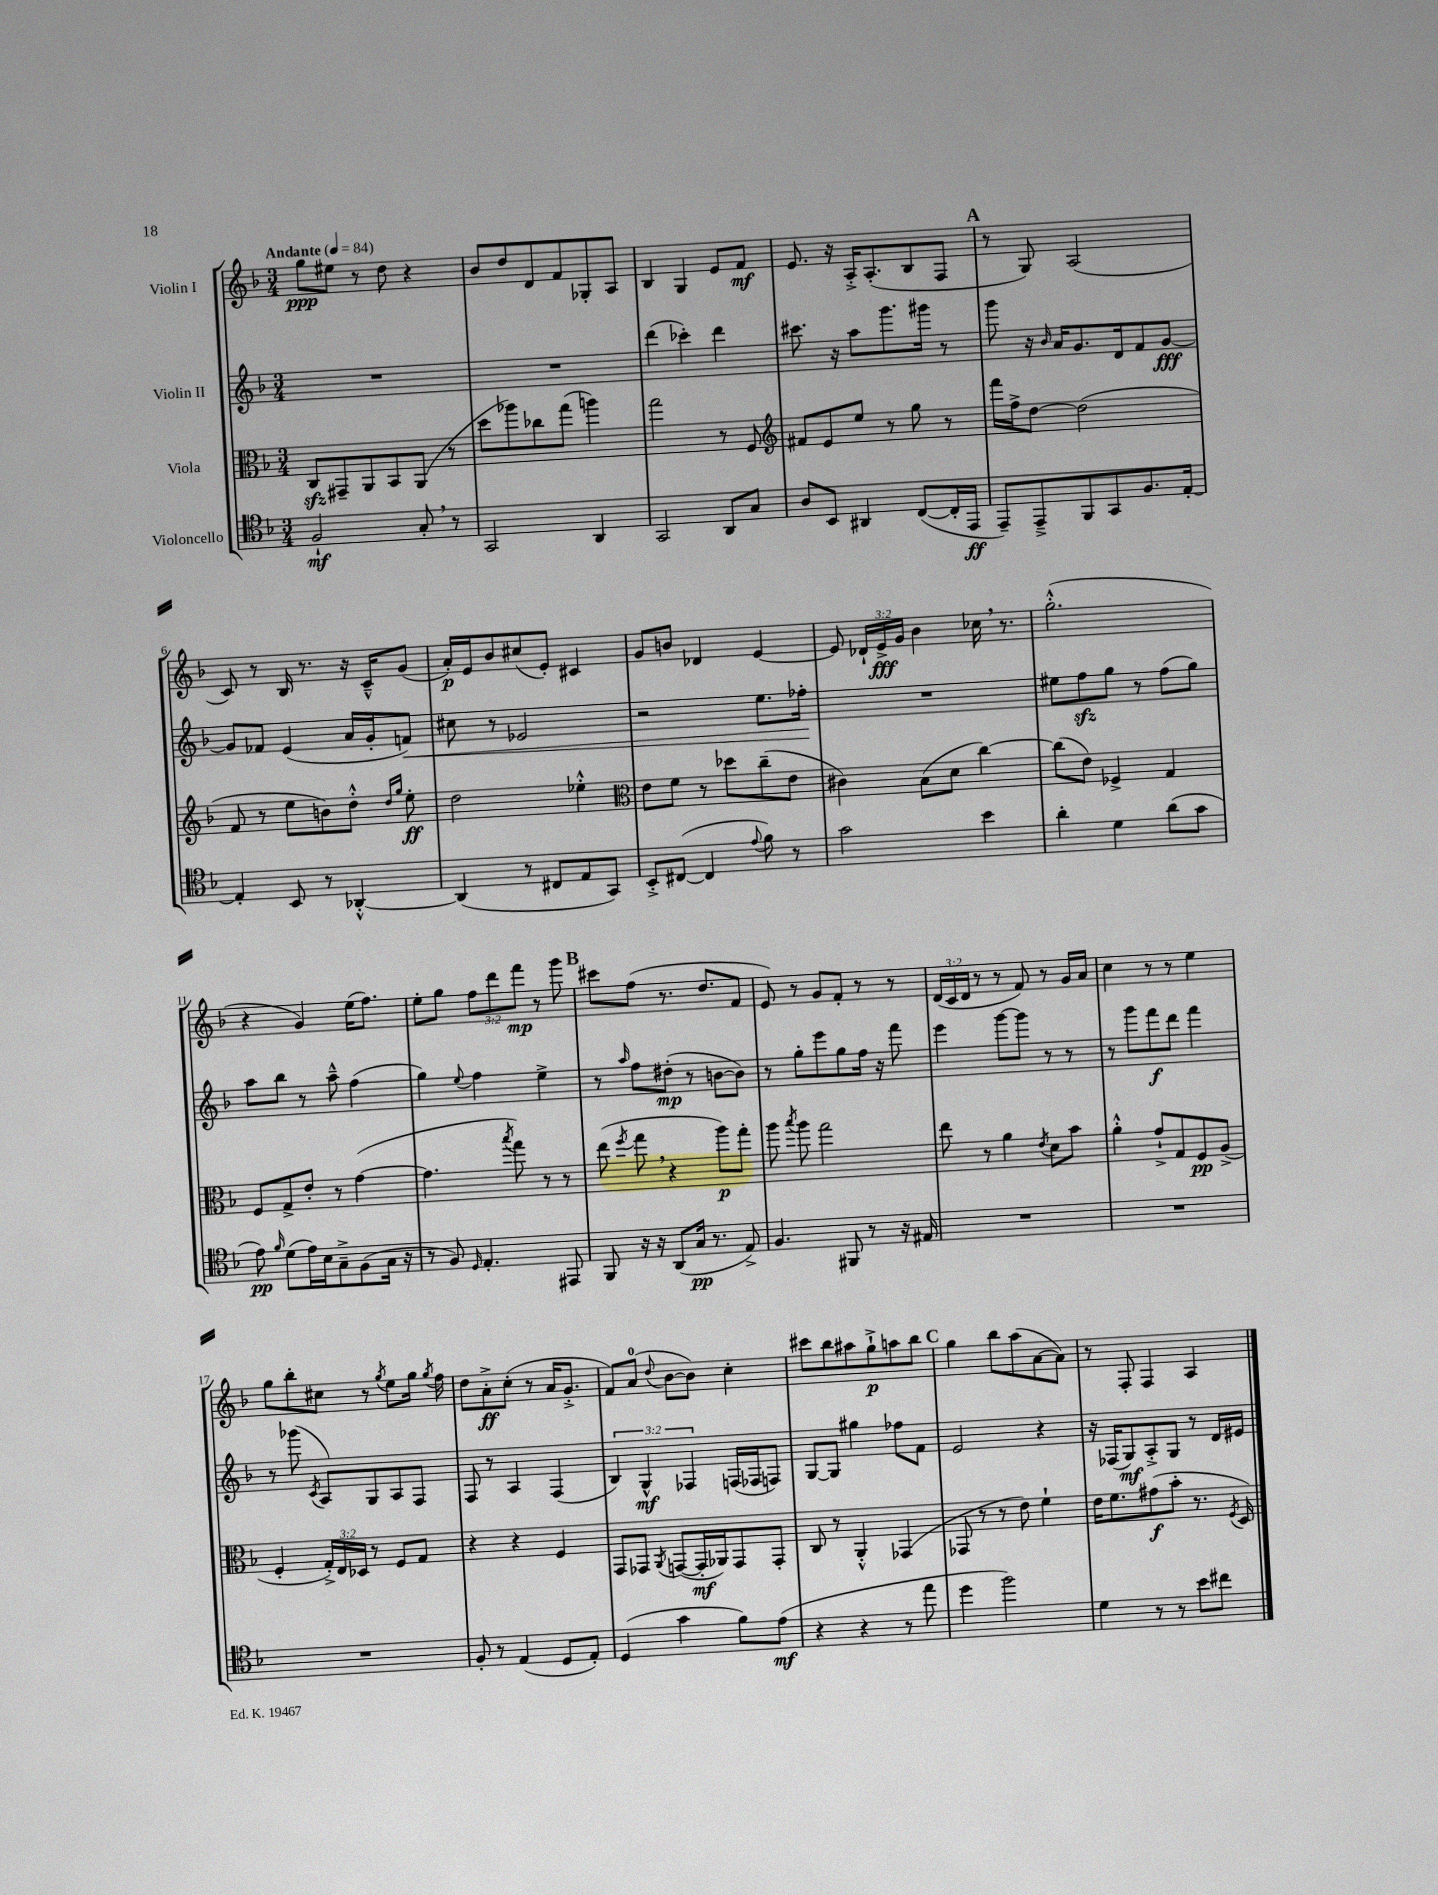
<<
\new StaffGroup <<
\new Staff = "s0" \with { instrumentName = "Violin I" } {
    \clef treble \key f \major \numericTimeSignature \time 3/4 \override Staff.TupletNumber.text = #tuplet-number::calc-fraction-text \tempo "Andante" 4 = 84
    \autoBeamOff g''8[\ppp eis''8] r8 d''8 r4 |
    bes'8[ d''8 d'8 f'8 ges8-. a8] |
    bes4 g4 e'8[ f'8]\mf |
    e'8. r16 a16[-.-> a8.-.( bes8 f8] |
    \mark \markup { \bold "A" } r8 g8) a2( |
    c'8) r8 bes16 r8. r16 c'16[---^ g'8]( |
    a'16[-.\p) e'16 bes'8 cis''8( e'8]-.) cis'4 |
    g'8[ b'8] des'4 e'4~ |
    e'8 \tuplet 3/2 { des'16[-! e'16->\fff g'16] } bes'4 ces''16 \breathe r8. |
    g''2.-.-^( |
    r4 g'4) e''16[( f''8.]) |
    e''8[-. g''8] \tuplet 3/2 { f''8[ d'''8 f'''8]\mp } r8 g'''8 |
    \mark \markup { \bold "B" } cis'''8[ f''8]( r8. d''8.[ f'8] |
    e'8) r8 g'8[ f'8]-. r8 r8 |
    \tuplet 3/2 { d'16[( c'16 d'16] } r8 r8 f'8) r8 g'16[ a'16] |
    c''4 r8 r8 e''4 |
    g''8[ bes''8-. cis''8] r8 \acciaccatura { g''8 } e''8[ g''16] \acciaccatura { g''8 } f''16 |
    d''8[ a'8-.->\ff c''8]-.( r8 a'16[ g'8.]-.-> |
    f'8[) a'8]-0( \appoggiatura { d''8 } bes'8[~ bes'8]) c''4-. |
    cis'''8[ bes''8 ais''8 g''8-!->\p a''8 bes''8] |
    \mark \markup { \bold "C" } g''4 bes''8[ a''8( a'8~ a'8]) |
    r8 f8-. f4 a4 \bar "|." |
}
\new Staff = "s1" \with { instrumentName = "Violin II" } {
    \clef treble \key f \major \numericTimeSignature \time 3/4 \override Staff.TupletNumber.text = #tuplet-number::calc-fraction-text
    \autoBeamOff R2. |
    R2. |
    d'''4( ces'''4-.) d'''4 |
    cis'''8. r16 a''8[ g'''8. gis'''16] r8 |
    \mark \markup { \bold "A" } g'''8 r16 \grace { bes'16 } a'16[ g'8. d'16 f'8 g'8]~\fff |
    g'8[ fes'8] e'4( a'16[ g'16-. f'8]\<) |
    cis''8 r8 ees'2 |
    r2 e''8.[ fes''16]-.\! |
    R2. |
    eis''8[ f''8\sfz g''8] r8 f''8[( g''8]) |
    a''8[ bes''8] r8 a''8---^ f''4( |
    g''4) \appoggiatura { e''8 } f''4 e''4-> |
    \mark \markup { \bold "B" } r8 \grace { a''16 } f''8[ dis''8]-.\mp( r8 b'8[~ b'8]) |
    r8 g''8[-. e'''8 g''8 f''16] r16 f'''8 |
    e'''4 g'''8[~ g'''8] r8 r8 |
    r8 g'''8[ f'''8\f d'''8] f'''4 |
    r8 ges'''8( \acciaccatura { c'8 } a8[) g8 a8 f8] |
    f8 r8 a4 f4( |
    \tuplet 3/2 { bes4) g4-^\mf fes4 } f16[( fes16 f8]) |
    g8[~ g8] gis''4 fes''8[ f'8] |
    \mark \markup { \bold "C" } e'2 r4 |
    r16 fes16[( g8\mf) a8-.-> g8] r8 d'16[ eis'16] \bar "|." |
}
\new Staff = "s2" \with { instrumentName = "Viola" } {
    \clef alto \key f \major \numericTimeSignature \time 3/4 \override Staff.TupletNumber.text = #tuplet-number::calc-fraction-text
    \autoBeamOff c8[\sfz gis,8-- a,8 bes,8 a,8]( r8 |
    d''8[ aes''8) ces''8 g''8]( a''4) |
    g''2 r8 f8 |
    \clef treble fis'8[ e'8 e''8] r8 g''8 r8 |
    \mark \markup { \bold "A" } f'''16[ f''16-> d''8]~ d''2( |
    f'8 r8 e''8[ b'8) d''8]-.-^ \grace { d''16[ g''16] } e''8-.\ff |
    d''2 ees''4-.-^ |
    \clef alto e'8[ f'8] r8 des''8[ c''8--( e'8] |
    cis'4) bes8[( d'8] c''4~) |
    c''8[( e'8]) fes4-> g4 |
    f8[ g8-> e'8]-. r8 g'4~( |
    g'4. \acciaccatura { bes''8 } g''8) r8 r8 |
    \mark \markup { \bold "B" } e''8( \acciaccatura { f''8 } g''8 \breathe r4 a''8[\p) g''8]-. |
    a''8 \acciaccatura { bes''8 } a''8 g''2 |
    e''8 r8 a'4 \acciaccatura { e'8 } d'8[ bes'8] |
    a'4-.-^ g'8[-!-> g8 f8\pp a8]->( |
    f4-. \tuplet 3/2 { g16[-.->) e16 des16] } r8 f8[ g8] |
    r4 r4 f4 |
    g,8[ ges,8] \acciaccatura { a,8 } g,8[~( g,16-.\mf aes,16) g,8 g,8]-. |
    c8 r8 a,4-.-^ ges,4( |
    \mark \markup { \bold "C" } ges,8 r8 r8 e'8) f'4-! |
    e'16[ f'8. gis'8\f( bes'8]-. r8. \acciaccatura { f8 } d16) \bar "|." |
}
\new Staff = "s3" \with { instrumentName = "Violoncello" } {
    \clef tenor \key f \major \numericTimeSignature \time 3/4
    \autoBeamOff f2-!\mf g8-. \breathe r8 |
    g,2 a,4 |
    g,2 a,8[ g8] |
    a8[ bes,8] ais,4 c8[~( c16-. e,16]\ff |
    \mark \markup { \bold "A" } e,8[--) e,8---> f,8 g,8 f8. e16]~-. |
    e4-. bes,8 r8 aes,4~-.-^ |
    aes,4( r8 cis8[ e8 g,8]) |
    bes,8[-.-> cis8]~( cis4 \appoggiatura { e'8 } f'8) r8 |
    g'2 bes'4 |
    a'4-. d'4 a'8[( g'8] |
    e'8\pp) \grace { f'16 } d'8[( e'16) bes16 g8---> f8( g16] r16 |
    r8 f8) \grace { d16 } e4.-. eis,8 |
    \mark \markup { \bold "B" } f,8 r16 r16 a,8[( g16]\pp r8. e8->) |
    f4. fis,8 r8 r16 eis16 |
    R2. |
    R2. |
    R2. |
    f8-. r8 e4( d8[ e8]-.) |
    d4( g'4 f'8[) e'8]\mf( |
    r4 r4 r8 e''8 |
    \mark \markup { \bold "C" } d''4 f''2) |
    d'4 r8 r8 bes'8[ cis''8] \bar "|." |
}
>>
>>
